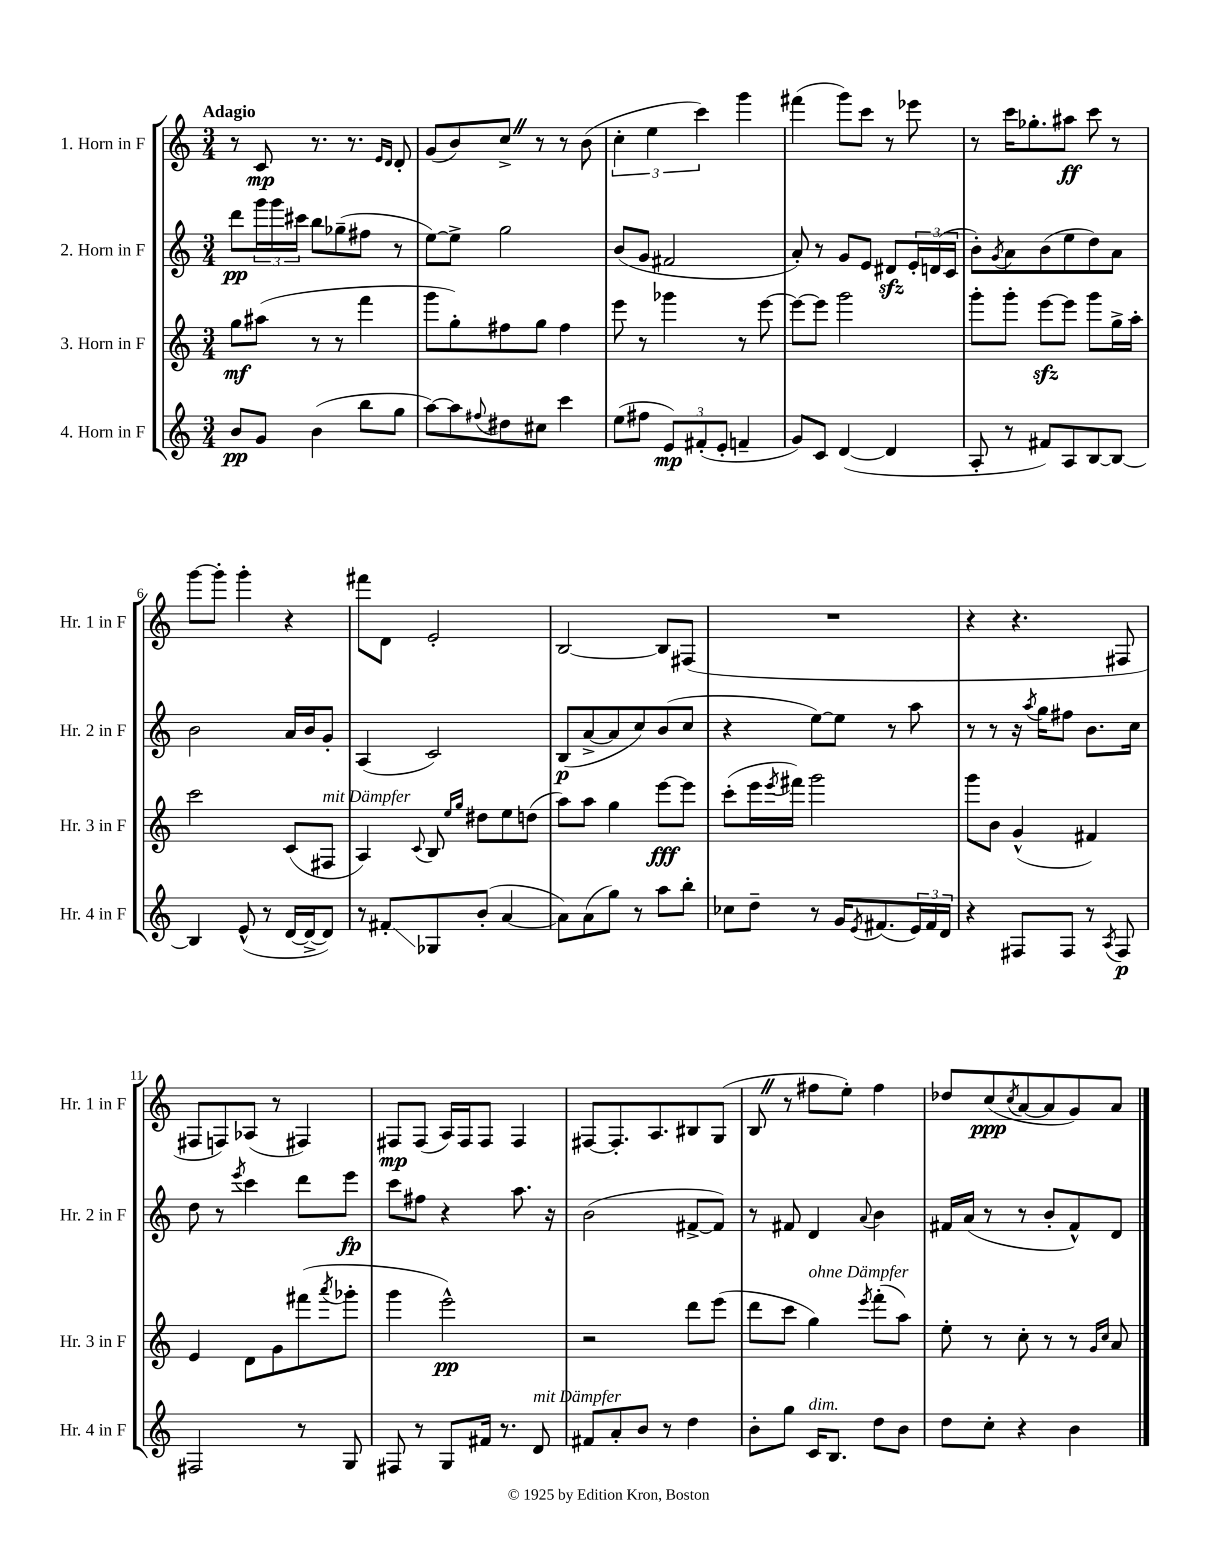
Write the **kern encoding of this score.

**kern	**kern	**kern	**kern
*staff4	*staff3	*staff2	*staff1
*clefG2	*clefG2	*clefG2	*clefG2
*k[]	*k[]	*k[]	*k[]
*M3/4	*M3/4	*M3/4	*M3/4
8b	8gg	8ddd	8r
8g	(8aa#	24ggg	8c
.	.	24ggg	.
.	.	24ccc#	.
(4b	8r	8bb	8.r
.	8r	(8gg-~	.
.	.	.	8.r
8bb	4fff	8ff#	.
.	.	.	16qqe
.	.	.	16qqd
8gg	.	8r	8d'
=	=	=	=
[8aa)	8ggg	[8ee)	(8g
8aa]	8gg')	8ee^]	8b)
8qqff#	.	.	.
8dd#	8ff#	2gg	8cc^
8cc#	8gg	.	8r
4ccc	4ff#	.	8r
.	.	.	(8b
=	=	=	=
(8ee	8eee	(8b	6cc'
8ff#	8r	8g	.
.	.	.	6ee
12e)	4ggg-	2f#	.
(12f#'	.	.	6ccc)
12e'	.	.	.
4f~	8r	.	4ggg
.	[8eee	.	.
=	=	=	=
8g)	8eee_	8a')	(4fff#
8c	8eee]	8r	.
([4d	2ggg	8g	8ggg)
.	.	8e	8ccc
4d]	.	8d#	8r
.	.	24e'	8eee-
.	.	(24d	.
.	.	24c	.
=	=	=	=
8A'	8ggg'	8b')	8r
.	.	8qg	.
8r	8ggg'	8a	16ccc
.	.	.	8.gg-'
8f#)	[8eee	(8b	.
8A	8eee]	8ee	8aa#
[8B	8ggg	8dd)	8ccc
8B_	16gg^	8a	8r
.	16aa'	.	.
=	=	=	=
4B]	2ccc	2b	[8ggg
.	.	.	8ggg']
(8e^^	.	.	4ggg'
8r	.	.	.
[16d	(8c	16a	4r
16d^_	.	16b	.
8d])	8F#	8g'	.
=	=	=	=
8r	4A)	(4A	8fff#
8f#'	.	.	8d
.	8qqc	.	.
8G-	8B	2c)	2e'
.	16qqee	.	.
.	16qqgg	.	.
(8b'	8dd#	.	.
[4a	8ee	.	.
.	(8dd	.	.
=	=	=	=
8a])	8aa)	(8B	[2B
(8a	8aa	[8a^	.
8gg)	4gg	8a]	.
8r	.	8cc)	.
8aa	[8eee	(8b	8B]
8bb'	8eee]	8cc	(8F#
=	=	=	=
8cc-	(8ccc'	4r	2.r
8dd~	16eee	.	.
.	8qeee	.	.
.	16fff#)	.	.
8r	2ggg	[8ee)	.
16g	.	8ee]	.
8qe	.	.	.
(8.f#	.	.	.
.	.	8r	.
24e)	.	8aa	.
24f#	.	.	.
24d	.	.	.
=	=	=	=
4r	8ggg	8r	4r
.	8b	8r	.
8F#	(4g^^	16r	4.r
.	.	8qaa	.
.	.	16gg	.
8F#	.	8ff#	.
8r	4f#)	8.b	.
8qA	.	.	.
8F#	.	.	8F#
.	.	16cc	.
=	=	=	=
2F#	4e	8dd	8F#
.	.	8r	8F)
.	.	8qeee	.
.	8d	4ccc	(8A-
.	8g	.	8r
8r	(8fff#	8ddd	4F#)
.	8qaaa	.	.
8G	8ggg-'	8eee	.
=	=	=	=
8F#	4ggg	8ccc	8F#
8r	.	8ff#	(8F#
8G	2eee^^)	4r	16A)
.	.	.	16F#
16f#	.	.	8F#
8.r	.	.	.
.	.	8.aa	4F#
8d	.	.	.
.	.	16r	.
=	=	=	=
8f#	2r	(2b	[8F#
8a'	.	.	8.F#']
8b	.	.	.
.	.	.	8.A
8r	.	.	.
4dd	8ddd	[8f#^	8B#
.	(8eee	8f#])	(8G
=	=	=	=
8b'	8ddd	8r	8B
8gg	8ccc	8f#	8r
16c	4gg)	4d	8ff#
8.B	.	.	.
.	.	.	8ee')
.	8qeee	8qqa	.
8dd	(8fff'	4b	4ff#
8b	8aa)	.	.
=	=	=	=
8dd	8ee'	16f#	8dd-
.	.	(16a	.
8cc'	8r	8r	(8cc
.	.	.	8qcc
4r	8cc'	8r	[8a
.	8r	8b'	8a]
4b	8r	8f#^^)	8g)
.	16qqg	.	.
.	16qqcc	.	.
.	8a	8d	8a
==	==	==	==
*-	*-	*-	*-
